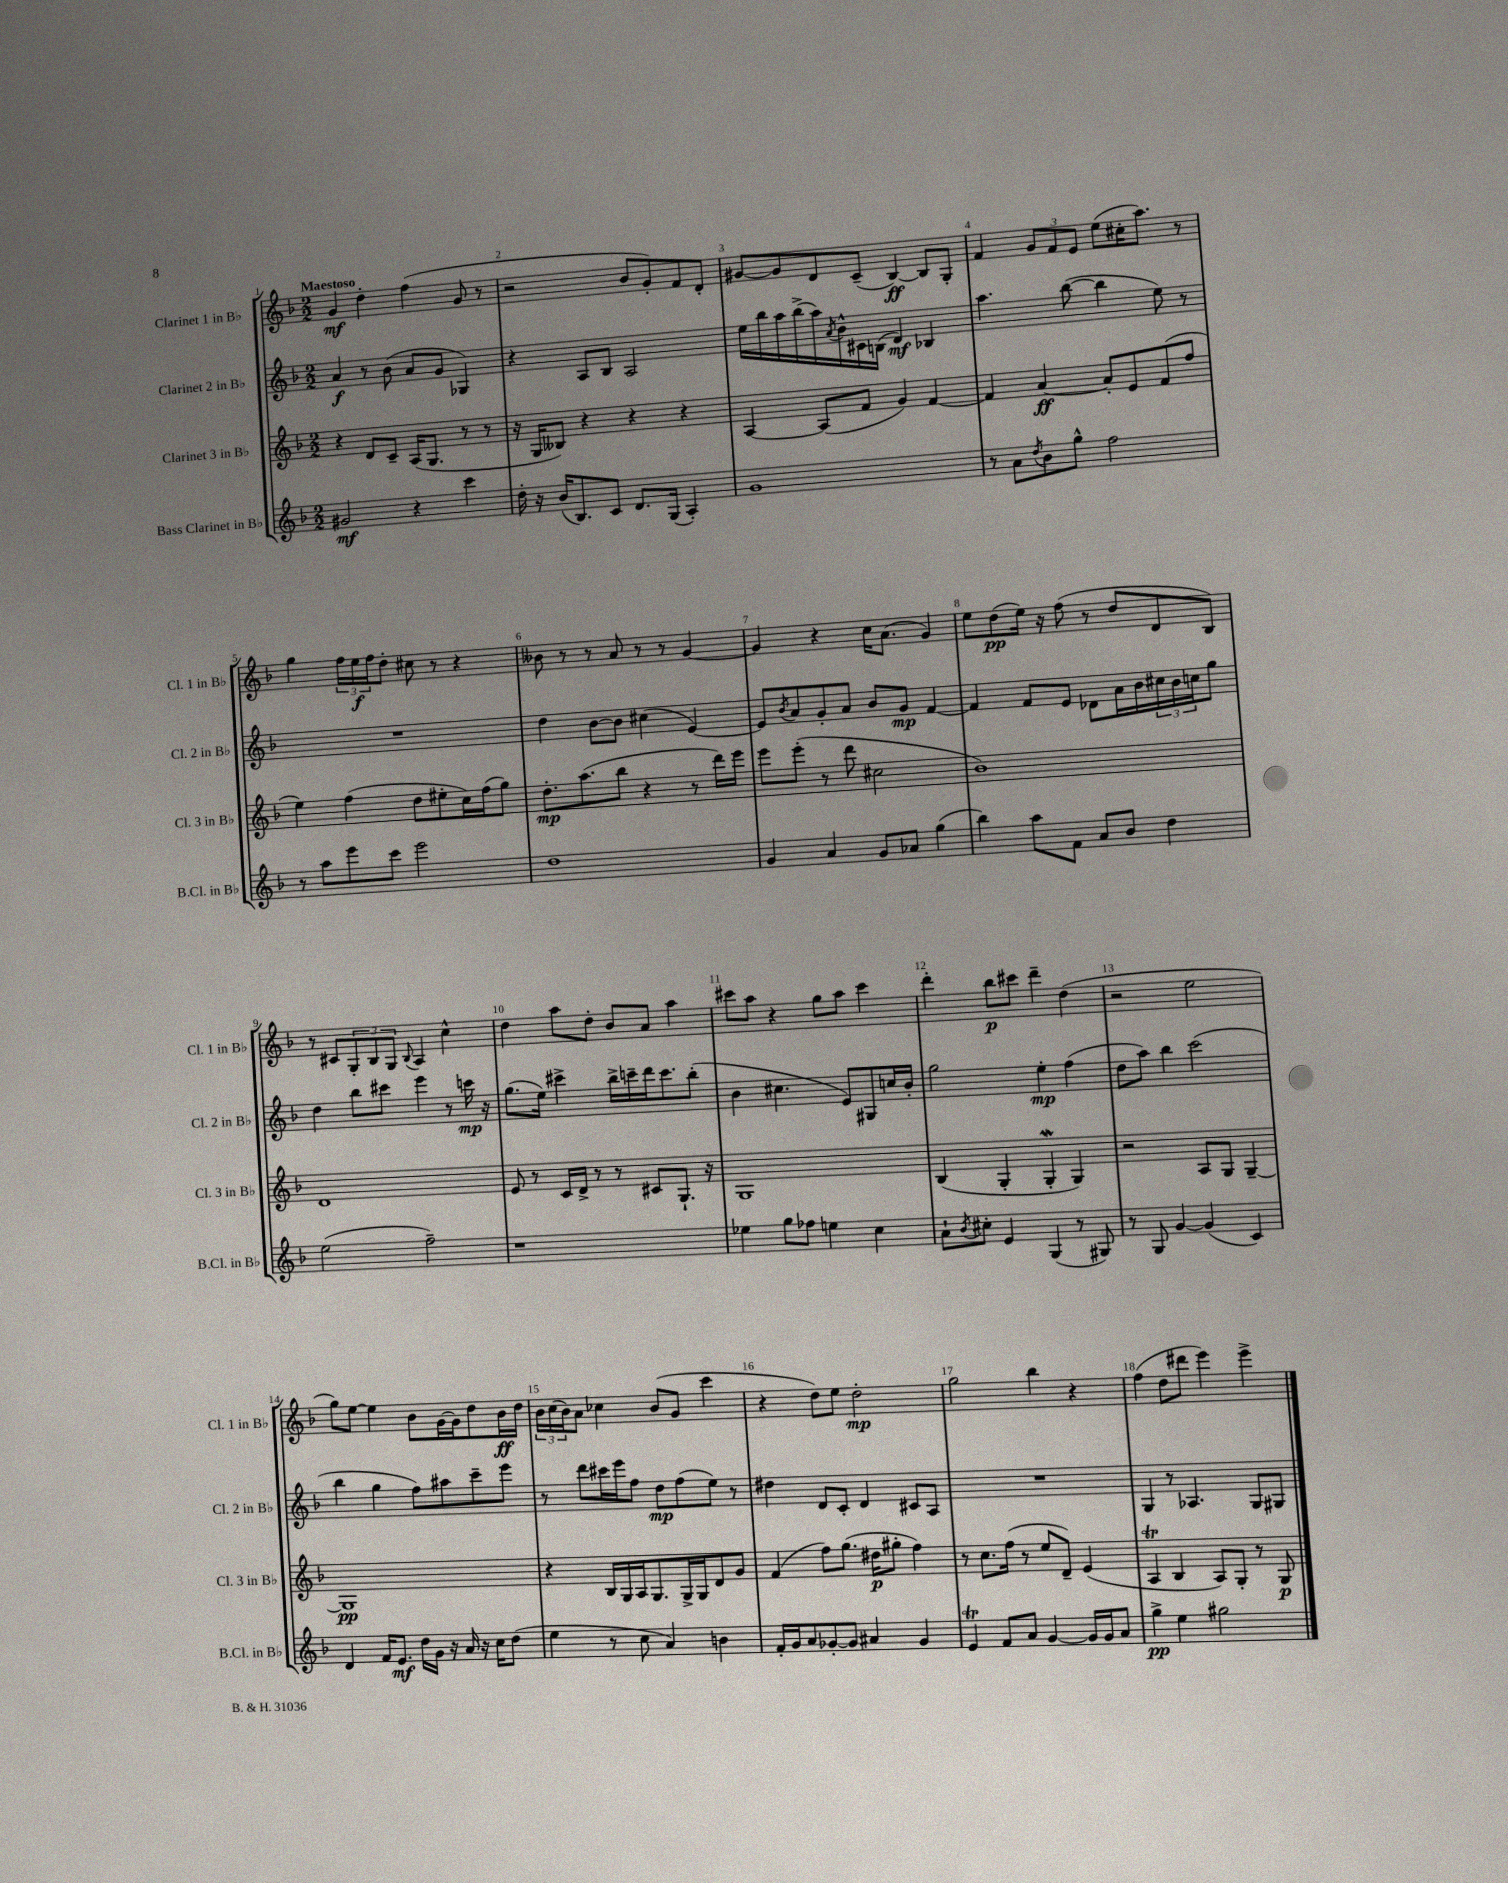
<<
\new StaffGroup <<
\new Staff = "s0" \with { instrumentName = "Clarinet 1 in Bb" shortInstrumentName = "Cl. 1 in Bb" } {
    \clef treble \key f \major \numericTimeSignature \time 2/2 \tempo "Maestoso"
    g'4\mf d''4-. f''4( g'8 r8 |
    r2 bes'8 g'8-.) f'8 d'8-. |
    gis'8~ gis'8 d'8 c'8--( bes4~\ff) bes8 g8-. |
    f'4 \tuplet 3/2 { g'8 f'8 e'8 } e''8( cis''16-. a''8.) r8 |
    g''4 \tuplet 3/2 { f''16 e''16\f f''16 } d''8-. cis''8 r8 r4 |
    beses'8 r8 r8 a'8 r8 r8 g'4~ |
    g'4 r4 c''16 a'8.( g'4) |
    e''8 d''8\pp( e''16) r16 f''8( r8 d''8 d'8 bes8) |
    r8 cis'8 \tuplet 3/2 { g8-. bes8 g8 } \appoggiatura { bes8 } a4 c''4-^ |
    d''4 a''8 d''8-. bes'8 a'8 a''4 |
    cis'''8 a''8 r4 g''8 a''8 cis'''4 |
    d'''4-. bes''8\p cis'''8 d'''4-- d''4( |
    r2 e''2 |
    g''8) e''8~ e''4 bes'8 g'16~ g'16 d''8 bes'16\ff d''16 |
    \tuplet 3/2 { bes'16 c''16( bes'16) } a'8 ces''4 bes'8( g'8 c'''4 |
    r4 d''8) e''8 d''2-.\mp |
    g''2 bes''4 r4 |
    f''4( d''8 dis'''8 e'''4) e'''4-> \bar "|." |
}
\new Staff = "s1" \with { instrumentName = "Clarinet 2 in Bb" shortInstrumentName = "Cl. 2 in Bb" } {
    \clef treble \key f \major \numericTimeSignature \time 2/2
    a'4\f r8 bes'8( a'8 g'8 ges4) |
    r4 a8 bes8 a2 |
    e''16 bes''16 a''16 bes''16->( a''16) \acciaccatura { a'8 } bes'16-^ cis'16 b16( d'4\mf) bes4 |
    a''4. bes''8~( bes''4 e''8) r8 |
    R1 |
    d''4 bes'8~ bes'8 cis''4( e'4~) |
    e'8 \acciaccatura { bes'8 } a'8 g'8-. a'8 bes'8 g'8\mp f'4~ |
    f'4 f'8 e'8 des'8 a'16 bes'16 \tuplet 3/2 { cis''16 bes'16 c''16 } g''8 |
    d''4 bes''8 cis'''8 e'''4 r8 c'''16\mp r16 |
    g''8.( e''16) cis'''4-> bes''16-> c'''16-- d'''16 c'''8. bes''8-.( |
    bes'4 cis''4. e'8) gis8 c''16 bes'16-. |
    g''2 e''4-.\mp f''4( |
    d''8 a''8) bes''4 c'''2( |
    bes''4 g''4 f''8) ais''8 c'''8-- e'''8 |
    r8 d'''8 cis'''16 e'''16 f''8 d''8\mp f''8( e''8) r8 |
    dis''4 d'8 c'8-. d'4 cis'8 a8 |
    R1 |
    g4 r8 aes4. g8 gis8 \bar "|." |
}
\new Staff = "s2" \with { instrumentName = "Clarinet 3 in Bb" shortInstrumentName = "Cl. 3 in Bb" } {
    \clef treble \key f \major \numericTimeSignature \time 2/2
    r4 d'8 c'8-- a16( g8. r8 r8 |
    r16 g16 beses8) r4 r4 r4 |
    a4~ a8( f'8 g'4) f'4~ |
    f'4 a'4~\ff a'8-. e'8 f'8( f''8 |
    e''4) f''4( d''8 eis''8-. c''16) f''16( g''8) |
    d''8.-.\mp a''8.( bes''8 r4 r8 d'''16) e'''16 |
    e'''8 e'''8-.( r8 d'''8 cis''2 |
    bes'1) |
    d'1 |
    e'8 r8 c'16 d'16-> r8 r8 cis'8 g8.-! r16 |
    g1 |
    bes4( g4-. g4-.\mordent g4) |
    r2 a8 g8 g4~-- |
    g1\pp |
    r4 bes16 g16 a16 g8. g16-> g16 d'8 g'8 |
    f'4( f''8) g''8.( dis''16\p gis''8-. f''4) |
    r8 c''8. f''16( r8 e''8 d'8--) e'4( |
    a4\trill bes4 a8) g8-. r8 g8\p \bar "|." |
}
\new Staff = "s3" \with { instrumentName = "Bass Clarinet in Bb" shortInstrumentName = "B.Cl. in Bb" } {
    \clef treble \key f \major \numericTimeSignature \time 2/2
    gis'2\mf r4 c'''4 |
    d''16-. r16 bes'16( bes8.) c'8 d'8. g16( a4-.) |
    g'1 |
    r8 a'8 \acciaccatura { d''8 } bes'8 g''8-^ f''2 |
    r8 a''8 e'''8 c'''8 e'''2 |
    d''1 |
    g'4 a'4 g'8 aes'8 g''4( |
    bes''4) a''8 f'8 a'8 bes'8 d''4 |
    e''2( f''2--) |
    r1 |
    ees''4 g''8 fes''8 e''4 c''4 |
    a'8-! \acciaccatura { bes'8 } cis''8-. e'4 g4( r8 gis8) |
    r8 g8 g'4~ g'4( c'4) |
    d'4 f'16 e'8.\mf d''16 g'16 r16 a'16 r16 c''16 d''8( |
    e''4 r8 c''8 a'4) b'4 |
    f'16-. g'16 a'8 ges'8~-. ges'8 ais'4 ges'4 |
    e'4\trill f'8 a'8 g'4~ g'16 g'16 a'8 |
    g''4->\pp e''4 gis''2 \bar "|." |
}
>>
>>
\layout { \context { \Score \override BarNumber.break-visibility = ##(#f #t #t) barNumberVisibility = #all-bar-numbers-visible } }
